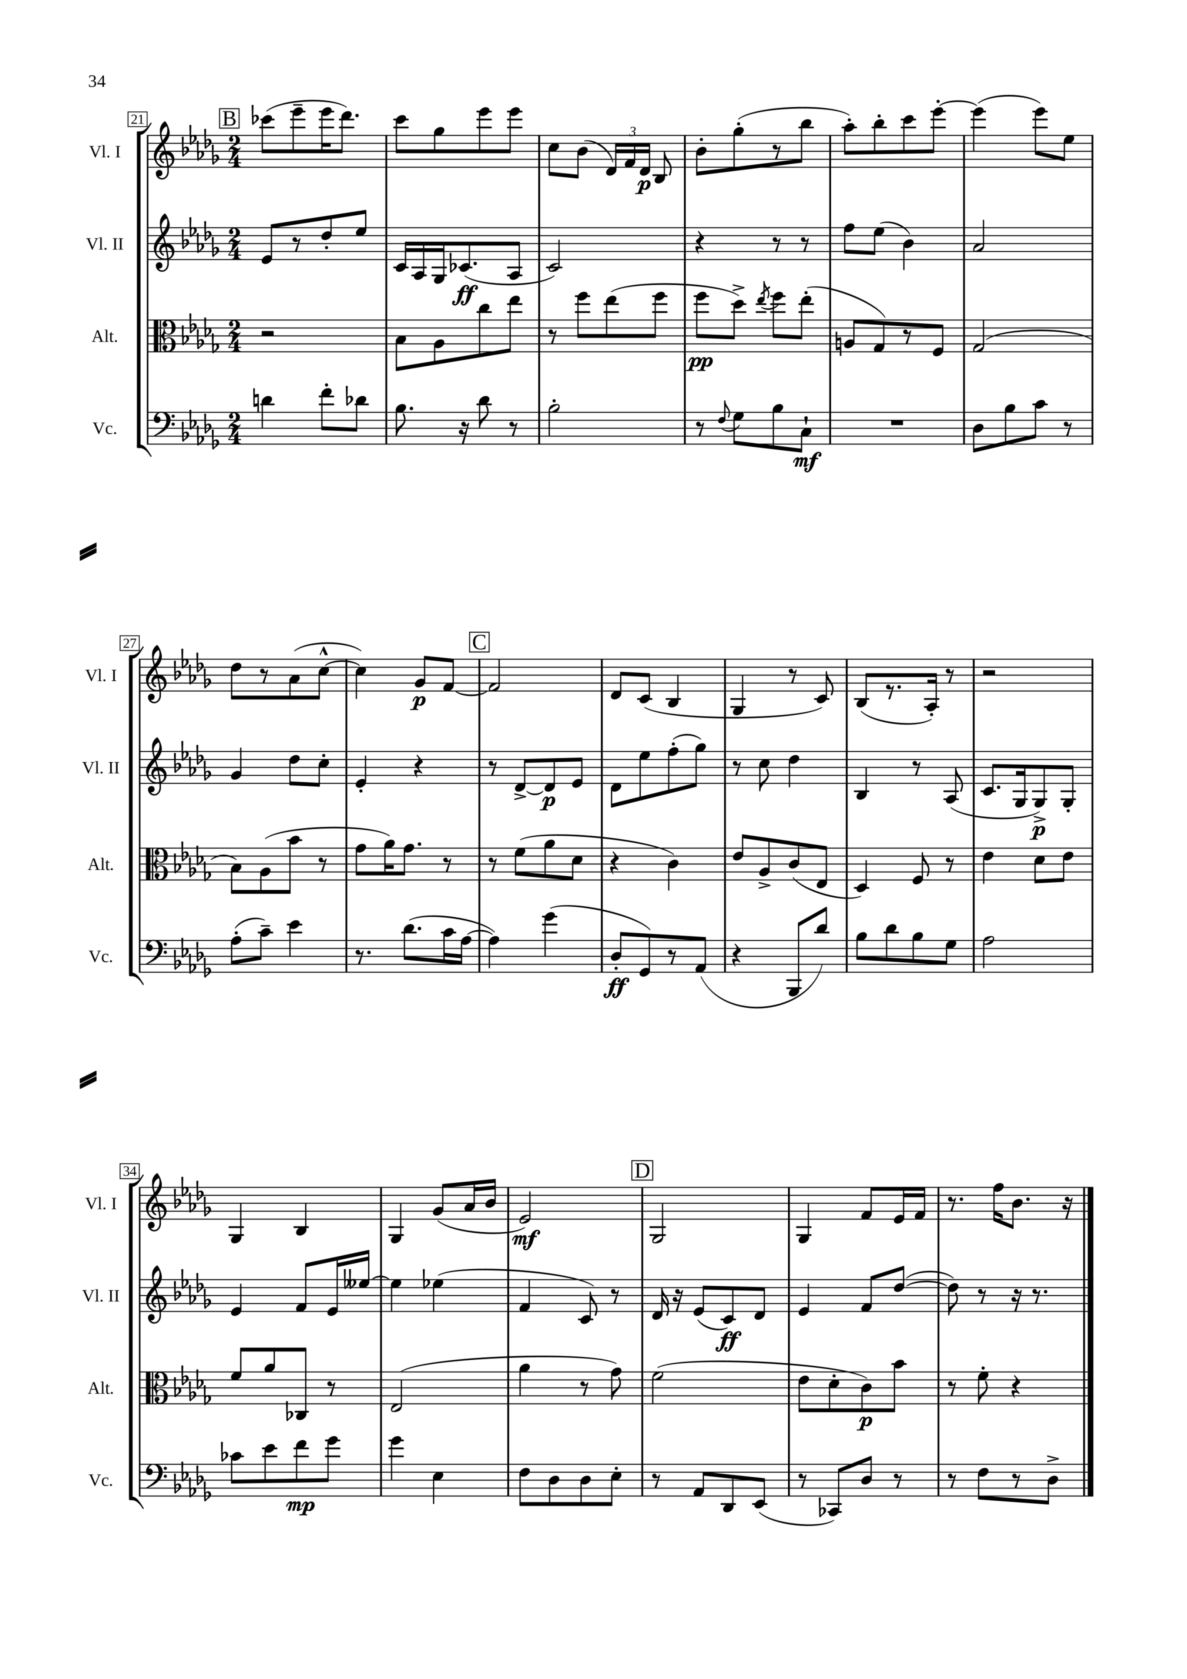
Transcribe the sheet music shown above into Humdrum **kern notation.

**kern	**kern	**kern	**kern
*staff4	*staff3	*staff2	*staff1
*clefF4	*clefC3	*clefG2	*clefG2
*k[b-e-a-d-g-]	*k[b-e-a-d-g-]	*k[b-e-a-d-g-]	*k[b-e-a-d-g-]
*M2/4	*M2/4	*M2/4	*M2/4
4d\	2r	8e-/L	(8ccc-\L
.	.	8r	8eee-~\
8f'\L	.	8dd-'/	16eee-\K
.	.	.	8.ddd-\J)
8d-\J	.	8ee-/J	.
=	=	=	=
8.B-\	8B-\L	16c/LL	8ccc\L
.	.	16A-/	.
.	8A-\	16G-/J	8gg-\
16r	.	(8.c-/	.
8d-\	8cc\	.	8eee-\
8r	8ee-\J	8A-/J	8eee-\J
=	=	=	=
2B-'\	8r	2c/)	8cc\L
.	8ff\L	.	(8b-\J
.	(8ee-\	.	24d-/LL)
.	.	.	24f/
.	.	.	24d-/JJ
.	8ff\J	.	8B-/
=	=	=	=
8r	8ff\L	4r	8b-'\L
8qqF/	.	.	.
8G-\L	8dd-^\J)	.	(8gg-'\
.	8qee-/	.	.
8B-\	8ff\L	8r	8r
8C`\J	(8ee-'\J	8r	8bb-\J
=	=	=	=
2r	8A/L	8ff\L	8aa-'\L)
.	8G-/)	(8ee-\J	8bb-'\
.	8r	4b-\)	8ccc\
.	8F/J	.	[8eee-'\J
=	=	=	=
8D-\L	(2G-/	2a-/	(4eee-\]
8B-\	.	.	.
8c\J	.	.	8eee-\L)
8r	.	.	8ee-\J
=	=	=	=
(8A-'\L	8B-\L)	4g-/	8dd-\L
8c~\J)	(8A-\	.	8r
4e-\	8b-\J	8dd-\L	(8a-\
.	8r	8cc'\J	[8cc^^\J
=	=	=	=
8.r	8g-\L	4e-'/	4cc\])
.	16a-\K)	.	.
(8.d-\L	8.g-\J	.	.
.	.	4r	8g-/L
16c\L	8r	.	[8f/J
[16A-\JJ	.	.	.
=	=	=	=
4A-\])	8r	8r	2f/]
.	(8f\L	[8d-^/L	.
(4g-\	8a-\	8d-/]	.
.	8d-\J	8e-/J	.
=	=	=	=
8D-'/L	4r	8d-\L	8d-/L
8GG-/)	.	8ee-\	(8c/J
8r	4c\)	(8ff'\	4B-/
(8AA-/J	.	8gg-\J)	.
=	=	=	=
4r	8e-/L	8r	4G-/
.	8A-^/	8cc\	.
8BBB-/L	(8c/	4dd-\	8r
8d-/J)	8E-/J	.	8c/)
=	=	=	=
8B-\L	4D-/)	4B-/	(8B-/L
8d-\	.	.	8.r
8B-\	8F/	8r	.
.	.	.	16A-'/Jk)
8G-\J	8r	(8A-/	8r
=	=	=	=
2A-\	4e-\	8.c/L	2r
.	.	16G-/k	.
.	8d-\L	8G-^/)	.
.	8e-\J	8G-'/J	.
=	=	=	=
8c-\L	8f/L	4e-/	4G-/
8e-\	8a-/	.	.
8f\	8C-/J	8f/L	4B-/
8g-\J	8r	16e-/L	.
.	.	[16ee--/JJ	.
=	=	=	=
4g-\	(2E-/	4ee--\]	4G-/
4E-\	.	(4ee-\	(8g-/L
.	.	.	16a-/L
.	.	.	16b-/JJ
=	=	=	=
8F\L	4a-\	4f/	2e-/)
8D-\	.	.	.
8D-\	8r	8c/)	.
8E-'\J	8g-\)	8r	.
=	=	=	=
8r	(2f\	16d-/	2G-/
.	.	16r	.
8AA-/L	.	(8e-/L	.
8DD-/	.	8c/)	.
(8EE-/J	.	8d-/J	.
=	=	=	=
8r	8e-\L	4e-/	4G-/
8CC-/L)	8d-'\	.	.
8D-/J	8c\)	8f/L	8f/L
8r	8b-\J	([8dd-/J	16e-/L
.	.	.	16f/JJ
=	=	=	=
8r	8r	8dd-\])	8.r
8F\L	8f'\	8r	.
.	.	.	16ff\LK
8r	4r	16r	8.b-\J
.	.	8.r	.
8D-^\J	.	.	.
.	.	.	16r
==	==	==	==
*-	*-	*-	*-
